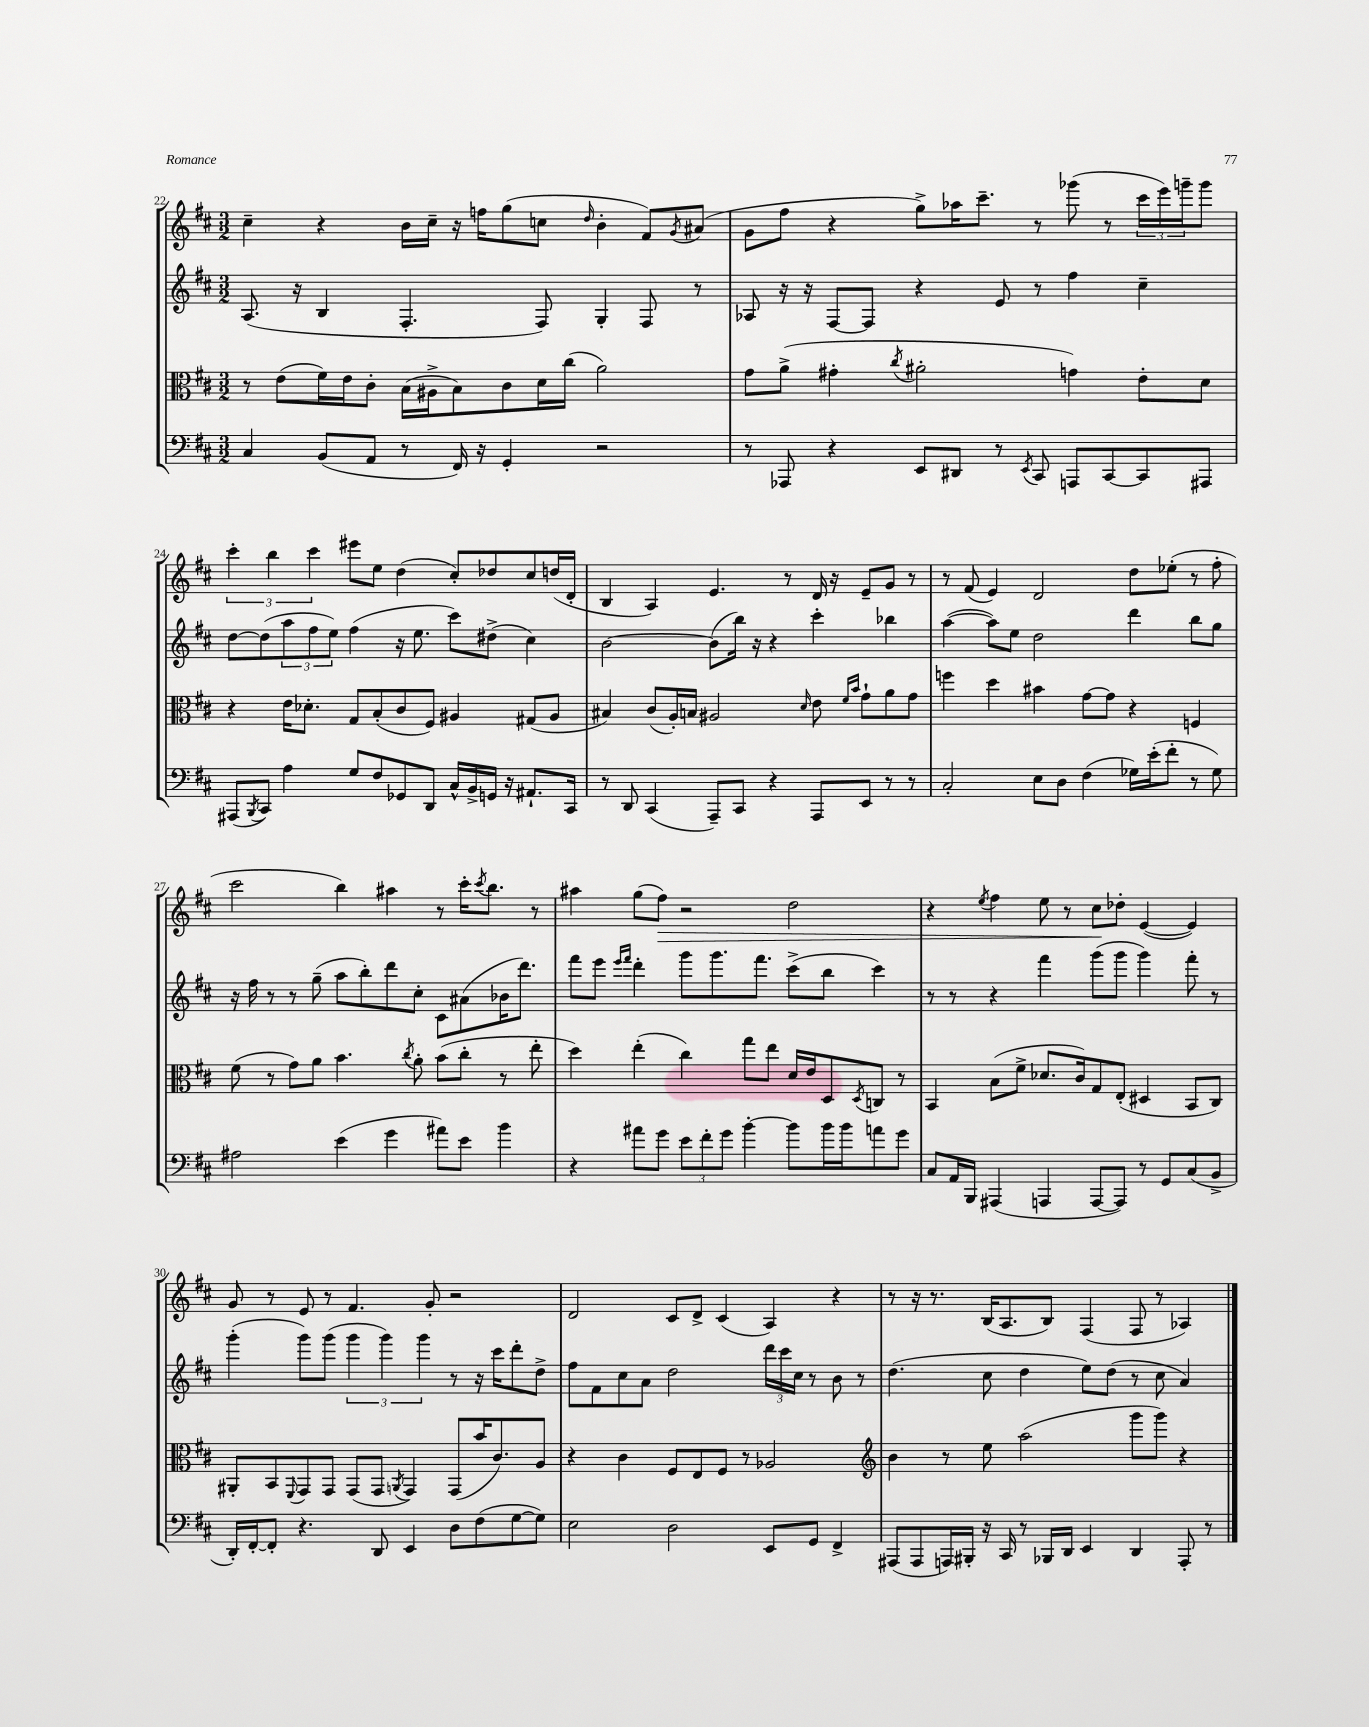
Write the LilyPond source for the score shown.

<<
\new StaffGroup <<
\new Staff = "s0" {
    \clef treble \key d \major \numericTimeSignature \time 3/2
    cis''4-- r4 b'16 cis''16-- r16 f''16 g''8( c''8 \grace { d''16 } b'4-. fis'8) \acciaccatura { g'8 } ais'8( |
    g'8 fis''8 r4 g''8->) aes''16 cis'''8.-- r8 ges'''8( r8 \tuplet 3/2 { cis'''16 e'''16) g'''16-- } g'''8 |
    \tuplet 3/2 { cis'''4-. b''4 cis'''4 } eis'''8 e''8 d''4( cis''8-.) des''8 cis''8 d''16( d'16-. |
    b4 a4) e'4. r8 d'16 r16 e'8-- g'8 r8 |
    r8 fis'8( e'4) d'2 d''8 ees''8-.( r8 fis''8-. |
    cis'''2 b''4) ais''4 r8 cis'''16-. \acciaccatura { cis'''8 } b''8. r8 |
    ais''4 g''8( fis''8\>) r2 d''2 |
    r4 \acciaccatura { e''8 } fis''4 e''8 r8 cis''8\! des''8-. e'4~( e'4) |
    g'8 r8 e'8 r8 fis'4. g'8-. r2 |
    d'2 cis'8 d'8-> cis'4( a4) r4 |
    r8 r16 r8. b16( a8. b8) fis4( fis8 r8 aes4) \bar "|." |
}
\new Staff = "s1" {
    \clef treble \key d \major \numericTimeSignature \time 3/2
    a8.( r16 b4 fis4.-. fis8) g4-. fis8 r8 |
    aes8 r16 r16 fis8~ fis8 r4 e'8 r8 fis''4 cis''4-- |
    d''8~ d''8( \tuplet 3/2 { a''8 fis''8 e''8) } fis''4( r16 e''8. cis'''8) dis''8->( cis''4) |
    b'2~ b'8( b''16) r16 r4 cis'''4-. bes''4 |
    a''4~( a''8) e''8 d''2 d'''4 b''8 g''8 |
    r16 fis''16 r8 r8 g''8--( a''8 b''8-.) d'''8 cis''8-. cis'8 ais'8( bes'16 d'''8.) |
    fis'''8 e'''8 \grace { e'''16 fis'''16 } d'''4-. g'''8 g'''8. fis'''8. cis'''8->( b''8 cis'''4) |
    r8 r8 r4 fis'''4 g'''8( g'''8 g'''4) fis'''8-. r8 |
    g'''4-.( g'''8) g'''8( \tuplet 3/2 { g'''4 g'''4) g'''4 } r8 r16 cis'''16 d'''8-. d''8-> |
    fis''8 fis'8 cis''8 a'8 d''2 \tuplet 3/2 { d'''16 cis'''16 cis''16 } r8 b'8 r8 |
    d''4.( cis''8 d''4 e''8) d''8( r8 cis''8 a'4) \bar "|." |
}
\new Staff = "s2" {
    \clef alto \key d \major \numericTimeSignature \time 3/2
    r8 e'8( fis'16) e'16 cis'8-. b16( ais16-> b8) cis'8 d'16 cis''16( a'2) |
    g'8 a'8->( gis'4-. \acciaccatura { cis''8 } ais'2-. g'4) e'8-. d'8 |
    r4 e'16 des'8.-. g8 b8-.( cis'8 fis8) ais4 gis8( ais8 |
    bis4) cis'8( a16-.) b16 ais2 \grace { d'16 } e'8 \grace { fis'16 b'16 } g'8-! a'8 g'8 |
    f''4 d''4 bis'4 g'8~ g'8 r4 f4 |
    fis'8( r8 g'8) a'8 b'4. \acciaccatura { cis''8 } a'8-. b'8( cis''8-. r8 e''8-. |
    d''4) e''4-.( cis''4) g''8 e''8 d'16 e'16 d8 \acciaccatura { d8 } c8 r8 |
    b,4 b8( fis'8-> des'8. cis'16) g8 e8-.( dis4 b,8 cis8) |
    ais,8-. b,8 \appoggiatura { fis,8 } g,8 g,8 g,8( g,8 \acciaccatura { a,8 } g,4) g,8( b'16 cis'8.) a8 |
    r4 cis'4 fis8 e8 fis8 r8 aes2 |
    \clef treble b'4 r8 e''8 a''2( g'''8 g'''8) r4 \bar "|." |
}
\new Staff = "s3" {
    \clef bass \key d \major \numericTimeSignature \time 3/2
    cis4 b,8( a,8 r8 fis,16) r16 g,4-. r2 |
    r8 aes,,8 r4 e,8 dis,8 r8 \acciaccatura { e,8 } cis,8 a,,8 cis,8~ cis,8 ais,,8 |
    ais,,8( \acciaccatura { b,,8 } cis,8) a4 g8 fis8 ges,8 d,8 cis16-^ b,16-> g,16 r16 ais,8.-! cis,16 |
    r8 d,8 cis,4( a,,8--) cis,8 r4 a,,8 e,8 r8 r8 |
    cis2-. e8 d8 fis4( ges16) e'16-.( fis'8-. r8 ges8) |
    ais2 e'4( g'4 ais'8) e'8 b'4 |
    r4 ais'8 g'8 \tuplet 3/2 { e'8 fis'8-. g'8 } b'4~-. b'8 b'16 b'16 a'8 g'8 |
    cis8 a,16 b,,16 ais,,4( a,,4 a,,8~ a,,8) r8 g,8 cis8( b,8-> |
    d,16-.) fis,16~-. fis,8-. r4. d,8 e,4 d8 fis8( g8~ g8) |
    e2 d2 e,8 g,8 fis,4-> |
    ais,,8( ais,,8 a,,16) bis,,16-. r16 cis,16 r8 bes,,16 d,16 e,4 d,4 a,,8-. r8 \bar "|." |
}
>>
>>
\layout { \context { \Score currentBarNumber = #22 } }
